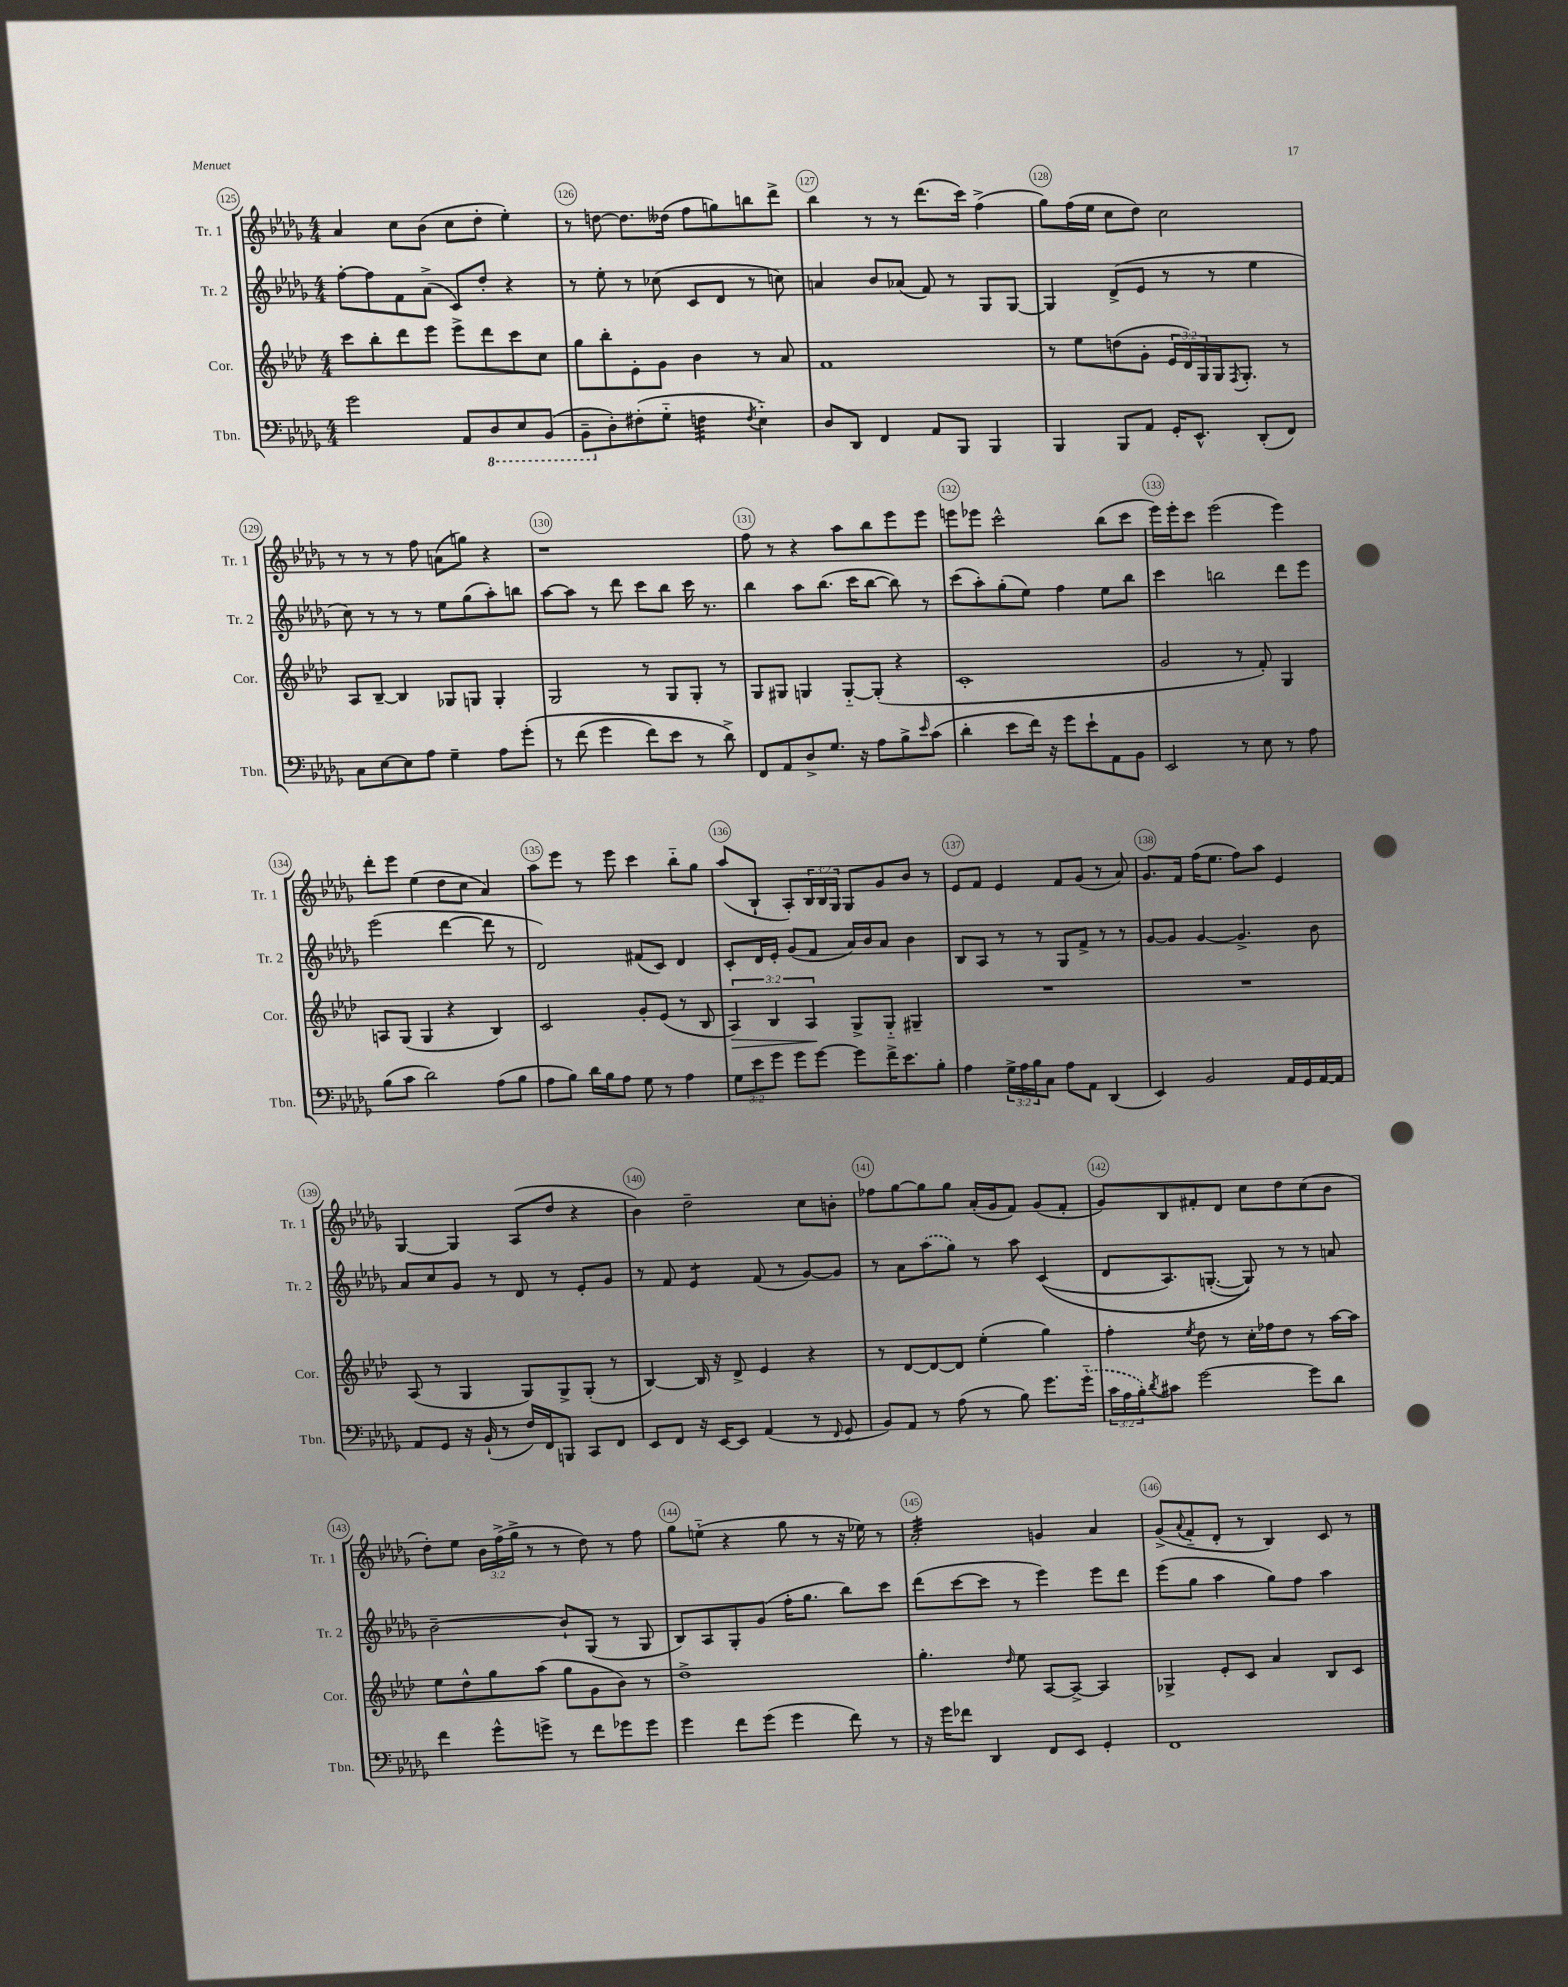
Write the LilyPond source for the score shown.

<<
\new StaffGroup <<
\new Staff = "s0" \with { instrumentName = "Tr. 1" shortInstrumentName = "Tr. 1" } {
    \clef treble \key des \major \numericTimeSignature \time 4/4 \override Staff.TupletNumber.text = #tuplet-number::calc-fraction-text
    aes'4 c''8 bes'8( c''8 des''8-. ees''4-.) |
    r8 d''8~ d''8. deses''16( f''8 g''8) b''8 des'''8-> |
    bes''4 r8 r8 des'''8.( c'''16) f''4->( |
    ges''8) f''16( ees''16 c''8 des''8) c''2 |
    r8 r8 r8 f''8 a'8( g''8) r4 |
    r1 |
    f''8 r8 r4 aes''8 bes''8 ees'''8 ees'''8 |
    e'''8 ees'''8 c'''2-^ bes''8( c'''8 |
    ees'''16) ees'''16-. c'''8 ees'''2( ees'''4) |
    des'''8-. ees'''8 ees''4( des''8 c''8 aes'4) |
    aes''8 ees'''8 r8 ees'''8 c'''4 bes''8-_ ges''8 |
    aes''8( bes8-! aes8-.) \tuplet 3/2 { bes16 bes16 ges16 } ges8 ges'8 bes'8 r8 |
    ees'8 f'8 ees'4 f'8 ges'8( r8 aes'8) |
    ges'8. f'16 f''16( ees''8. f''8) aes''8 ees'4 |
    ges4~ ges4 aes8( des''8 r4 |
    bes'4) des''2-- c''8 b'8-. |
    fes''8 ges''8~ ges''8 ges''8 aes'16-.( ges'16 f'8) ges'8( f'8-. |
    ges'8) bes8 fis'8-. des'8 c''8 des''8 c''8( bes'8 |
    des''8-.) ees''8 \tuplet 3/2 { bes'16 f''16->( ges''16-> } r8 r8 des''8) r8 f''8 |
    ges''8 e''8-_( r4 ges''8 r8 r16 ees''16) r8 |
    aes'2:32-. g'4 aes'4 |
    ges'8->( \appoggiatura { aes'8 } f'8-_ des'8-. r8 bes4) c'8 r8 \bar "|." |
}
\new Staff = "s1" \with { instrumentName = "Tr. 2" shortInstrumentName = "Tr. 2" } {
    \clef treble \key des \major \numericTimeSignature \time 4/4
    f''8~-. f''8 f'8 aes'8->( c'8) des''8-. r4 |
    r8 ees''8-. r8 ces''8( c'8 des'8 r8 c''8) |
    a'4 bes'8 aes'8( f'8) r8 ges8 ges8~ |
    ges4 des'8->( ees'8 r8 r8 ees''4 |
    c''8) r8 r8 r8 ees''8 ges''8( aes''8-.) b''8 |
    aes''8~ aes''8 r8 des'''8 c'''8 bes''8 c'''16 r8. |
    bes''4 aes''8 bes''8.( c'''16 bes''8~ bes''8) r8 |
    c'''8( aes''8-.) ges''8-.( ees''8) f''4 ees''8 bes''8 |
    c'''4 b''2 des'''8 ees'''8 |
    ees'''2( des'''4~ des'''8 r8 |
    des'2) fis'8( c'8) des'4 |
    c'8-. des'16 ees'16-. ges'8( f'8 aes'16) bes'16 aes'8 bes'4 |
    bes8 aes8 r8 r8 ges8 f'8-> r8 r8 |
    ges'8~ ges'8 ges'4~ ges'4.-> bes'8 |
    aes'8 c''8 ges'8 r8 des'8 r8 ees'8-. ges'8 |
    r8 f'8 ees'4:8 f'8( r8 ges'8~) ges'8 |
    r8 aes'8 \once \slurDashed aes''8( ges''8) r8 aes''8 c'4(\( |
    des'8 aes8.) g8.~-.( g8)\) r8 r8 a'8 |
    bes'2~-- bes'8-! ges8( r8 ges8 |
    bes8) aes8 ges8-. ges'8( f''16-. ges''8. bes''8) c'''8 |
    des'''8( c'''8~ c'''8 r8 ees'''4) ees'''8 des'''8 |
    ees'''8( ges''8 aes''4 ges''8) f''8 aes''4 \bar "|." |
}
\new Staff = "s2" \with { instrumentName = "Cor." shortInstrumentName = "Cor." } {
    \clef treble \key aes \major \numericTimeSignature \time 4/4 \override Staff.TupletNumber.text = #tuplet-number::calc-fraction-text
    c'''8 bes''8-. des'''8 ees'''8 ees'''8-> des'''8 c'''8 c''8 |
    g''8 bes''8-. ees'8-. g'8 bes'4 r8 aes'8 |
    f'1 |
    r8 ees''8 d''8( g'8-. \tuplet 3/2 { ees'16 des'16) g16 } g16 \acciaccatura { f8 } g8.-. r8 |
    aes8 bes8~-- bes4 ges8 g8 g4-. |
    g2 r8 g8 g8-. r8 |
    g8 gis8 g4 g8~-_ g8-.( r4 |
    c'1-. |
    g'2 r8 f'8-.) g4 |
    a8 g8( g4 r4 bes4) |
    c'2 g'8-. ees'8( r8 bes8 |
    \tuplet 3/2 { aes4\>) bes4 aes4\! } g8-> g8-_ gis4-- |
    R1 |
    R1 |
    aes8( r8 g4 g8) g8-> g8-.( r8 |
    bes4~) bes16 r16 des'8-> ees'4 r4 |
    r8 des'8~ des'8~ des'8 ees''4-.( g''4) |
    f''4-. \acciaccatura { ees''8 } des''8 r8 c''16-. fes''16 des''8 r8 aes''16~ aes''16 |
    ees''8 des''8-^ g''8 aes''8( g''8 g'8 bes'8) r8 |
    des''1-> |
    g''4.-. \grace { des''16 } ees''8 aes8~ aes8~-> aes4 |
    ges4-> ees'8-. c'8 aes'4 bes8 c'8 \bar "|." |
}
\new Staff = "s3" \with { instrumentName = "Tbn." shortInstrumentName = "Tbn." } {
    \clef bass \key des \major \numericTimeSignature \time 4/4 \override Staff.TupletNumber.text = #tuplet-number::calc-fraction-text
    ges'2 aes,8 \ottava #-1 des,8 ees,8 bes,,8( |
    bes,,8-- \ottava #0 des8-.) fis8-.( ges8-_ f4:32 \acciaccatura { f8 } ees4-_) |
    des8 des,8 f,4 aes,8 bes,,8 bes,,4 |
    bes,,4 bes,,8 aes,8 ges,16-. ees,8.-^ des,8-.( f,8) |
    c8 ees8~ ees8 aes8 ges4-- aes8 ges'8-.\( |
    r8 f'8( ges'4 f'8) ees'8 r8 des'8->\) |
    f,8 aes,8 des8-> ges8. r16 aes8 bes8-> \grace { ees'16 } c'8( |
    des'4-. ees'8 f'16) r16 ges'8 ees'8-! aes,8 bes,8 |
    ees,2 r8 ees8 r8 aes8 |
    bes8( c'8 des'2) aes8( bes8 |
    aes8 bes8) des'16 bes16 aes8 ges8 r8 aes4 |
    \tuplet 3/2 { ges8 ees'8 ges'8 } ges'8 ges'8~ ges'8 f'16-> ees'8. bes8-. |
    aes4 \tuplet 3/2 { ges16-> aes16 bes16 } c8 aes8 aes,8 des,4( |
    ees,4) bes,2 aes,16 ges,16 aes,16~ aes,16 |
    aes,8 ges,8 r16 bes,16-!( r8 f16) f,16 b,,8 c,8 f,8 |
    ees,8 f,8 r16 ees,16~ ees,8 aes,4( r8 \appoggiatura { f,8 } ges,8 |
    bes,8) aes,8 r8 aes8( r8 bes8) ges'8. \once \slurDashed ges'16-_( |
    \tuplet 3/2 { c'16 aes16 bes16-.) } \acciaccatura { des'8 } cis'8 ges'2~ ges'8 des'8 |
    f'4 ges'8-^ g'8-> r8 f'8 ges'8 ges'8 |
    ges'4 f'8 ges'8( ges'4 f'8) r8 |
    r16 ges'16 fes'8 des,4 f,8 ees,8 ges,4-. |
    f,1 \bar "|." |
}
>>
>>
\layout { \context { \Score currentBarNumber = #125 \override BarNumber.break-visibility = ##(#f #t #t) barNumberVisibility = #all-bar-numbers-visible \override BarNumber.stencil = #(make-stencil-circler 0.1 0.3 ly:text-interface::print) } }
